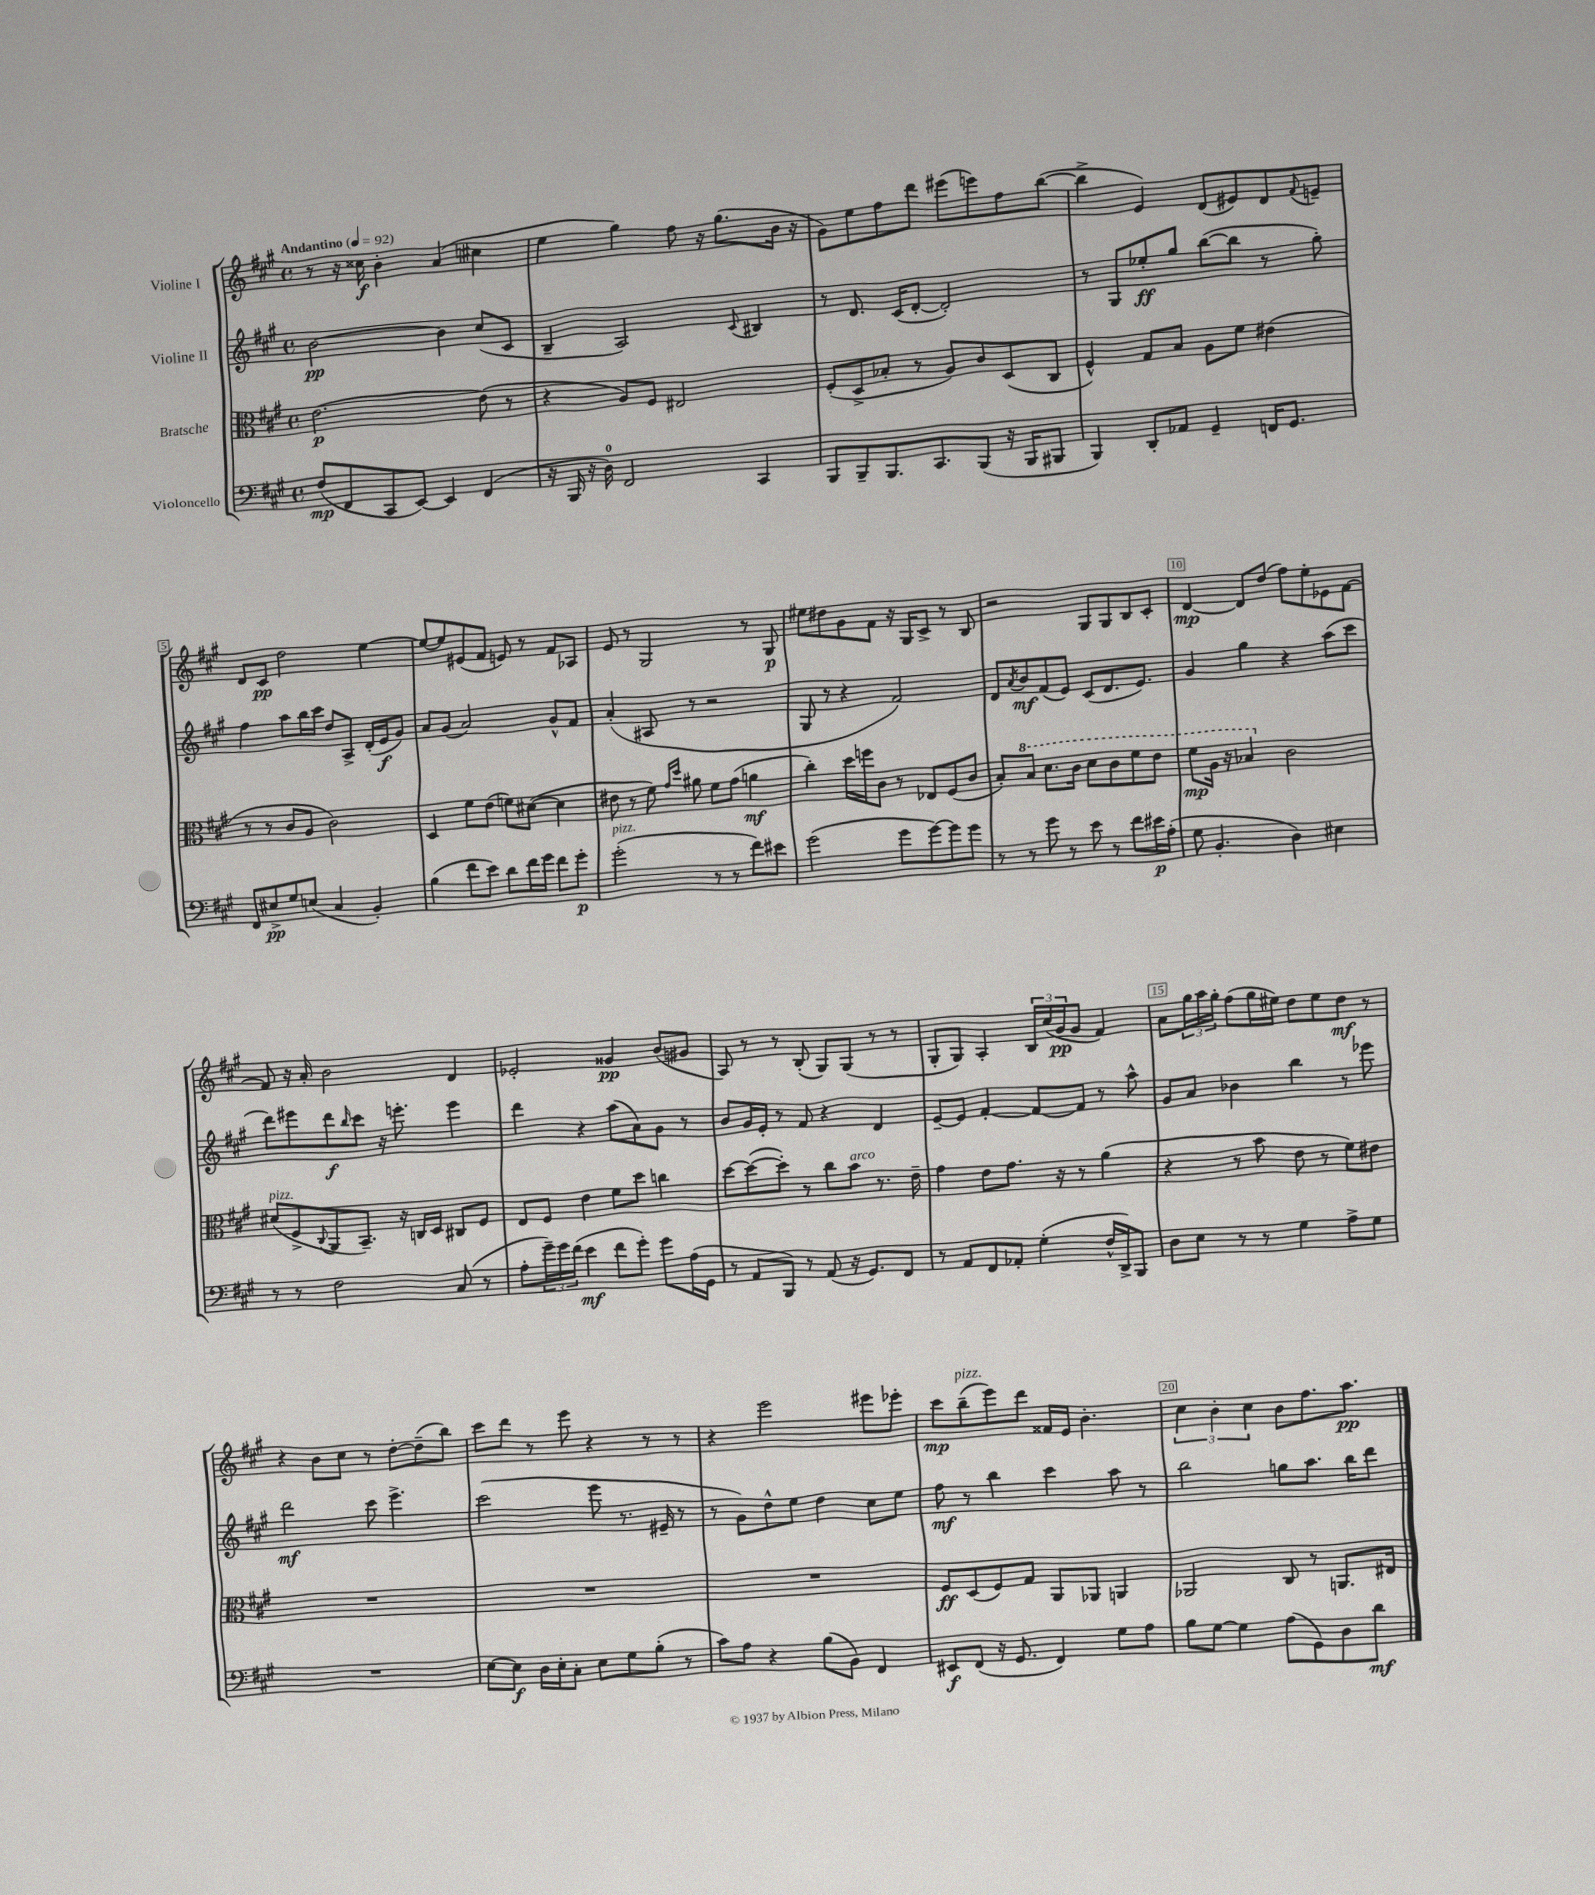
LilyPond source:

<<
\new StaffGroup <<
\new Staff = "s0" \with { instrumentName = "Violine I" } {
    \clef treble \key a \major \defaultTimeSignature \time 4/4 \tempo "Andantino" 4 = 92
    r8 r16 cisis''16\f b'4-. a'4( cis''4 |
    e''4 gis''4) fis''8 r16 gis''8.( b'16 r16 |
    gis'8) e''8 fis''8 d'''8 eis'''8( e'''8) fis''8 b''8~( |
    b''4-> e'4) d'8( eis'8) d'8 \appoggiatura { fis'8 } e'8-- |
    d'8 cis'8\pp d''2 e''4~ |
    e''8~ e''8 eis'8( fis'8 e'8) r8 fis'8 aes8 |
    e'8 r8 gis2 r8 gis8\p |
    eis''8 dis''8 gis'8 fis'8 r16 gis16 cis'8-> r8 b8 |
    r2 gis8 gis8 b8 cis'8-. |
    d'4~\mp d'8 d''8( fis''8) e''8-. ees'8 fis'8~ |
    fis'8 r16 a'16-. b'2 d'4 |
    ees'2-. gisis'4\pp b'8( gis'8 |
    a8) r8 r8 b8-.( gis8) gis8( r8 r8 |
    gis8-. gis8) a4-. \tuplet 3/2 { b16 cis''16( gis'16\pp } gis'8 fis'4) |
    a'8 \tuplet 3/2 { gis''16 a''16 gis''16-. } fis''8( gis''16 eis''16) d''8 eis''8 d''8\mf r8 |
    r4 b'8 cis''8 r8 d''8~-. d''8--( b''8) |
    cis'''8 d'''8 r8 e'''8 r4 r8 r8 |
    r4 e'''2 eis'''8 ees'''8-. |
    cis'''8\mp b''8--^\markup { \italic "pizz." }( e'''8) d'''8 fisis'16 e'16 b'4.-. |
    \tuplet 3/2 { cis''4 b'4-. cis''4 } b'8 fis''8. a''8.\pp \bar "|." |
}
\new Staff = "s1" \with { instrumentName = "Violine II" } {
    \clef treble \key a \major \defaultTimeSignature \time 4/4
    b'2~\pp b'4 cis''8( cis'8 |
    b4-- a2) \appoggiatura { cis'8 } bis4 |
    r8 d'8. cis'16( d'8~-. d'2-.) |
    r8 gis8 ees''8-.\ff gis''8 b''8~( b''8 r8 gis''8-.) |
    fis''4 a''8 b''16 cis'''16 d''8 a8-> d'16-.( e'16\f gis'8) |
    a'8 gis'8( a'2) gis'8-^ fis'8 |
    a'4-.( ais8 r8 r2 |
    gis8 r8 r4 fis'2) |
    d'8 \acciaccatura { a'8 } b'8\mf fis'8( e'8) cis'8( d'8. e'8.) |
    gis'4 gis''4 r4 a''8( cis'''8 |
    d'''8) eis'''8 d'''8\f \grace { b''16 } cis'''8 r16 e'''8.-. e'''4 |
    d'''4 r4 a''8( a'8) gis'8 r8 |
    b'8 gis'16 e'16-. r8 fis'8 r4 d'4 |
    e'8~-- e'8 fis'4~-. fis'8~ fis'8 r8 a''8-^ |
    gis'8 a'8 bes'4 b''4 r8 ees'''8 |
    d'''2\mf cis'''8 e'''4.-> |
    cis'''2( e'''8 r8. eis'16-- r8 |
    r8 gis'8) d''8-^ e''8 d''4 cis''8 e''8 |
    fis''8\mf r8 b''4 cis'''4 a''8 r8 |
    b''2 g''8 a''8. b''16 d'''8 \bar "|." |
}
\new Staff = "s2" \with { instrumentName = "Bratsche" } {
    \clef alto \key a \major \defaultTimeSignature \time 4/4
    e'2.~\p e'8( r8 |
    r4 a8) fis8 eis2 |
    fis8-.( d8-> bes8-. r8 a8) cis'8 d8( cis8 |
    fis4-^) gis8 b8 a8 fis'8 eis'4( |
    r8 r8 cis'8 a8 cis'2) |
    d4 fis'8 e'8( f'8) dis'8~( dis'4 |
    eis'8 r8 fis'8) \grace { gis'16 d''16 } ais'8 fis'8 gis'8( a'4\mf |
    cis''4-.) d''16 f''16 cis'8 r8 ees8 fis8( cis'8 |
    b8-.) \ottava #1 b'8 d''8. cis''16 d''8 cis''8 fis''8 e''8 |
    fis''8\mp a'16 r16 bes'4 \ottava #0 cis'2 |
    dis'8^\markup { \italic "pizz." }( fis8-> \appoggiatura { cis8 } a,8 b,8.--) r16 c16 d16 cis8 fis8 |
    e8 fis8 e'4 fis'8 d''8 c''4 |
    d''8~ d''8~( d''8-.) r8 cis''8 b'8^\markup { \italic "arco" } r8. e'16-- |
    gis'4 e'8 gis'8. r16 r8 a'4( |
    r4 r8 b'8 e'8 r8 fis'8) eis'8 |
    R1 |
    R1 |
    R1 |
    fis8\ff d8( fis8) gis8 a,8 aes,8 a,4 |
    aes,2 cis8 r8 a,8. eis16 \bar "|." |
}
\new Staff = "s3" \with { instrumentName = "Violoncello" } {
    \clef bass \key a \major \defaultTimeSignature \time 4/4
    fis8\mp( fis,8 cis,8 e,8~) e,4 fis,4( |
    r16 b,,16 r16 d16-0) fis,2 cis,4 |
    b,,8 b,,8-- b,,8. cis,8. b,,8( r16 b,,16 bis,,8 |
    b,,4) d,8-. aes,8 gis,4-- f,16 gis,8. |
    fis,8 eis8->\pp gis8 e8( cis4 b,4-.) |
    b4( fis'8 e'8) d'8 fis'16 gis'16 fis'8 gis'8-.\p |
    gis'2-.^\markup { \italic "pizz." }( r8 r8 fis'8) eis'8 |
    gis'2( gis'8 gis'8~) gis'8 gis'8 |
    r8 r8 gis'8 r8 e'8 r8 fis'8 eis'16\p a16-.( |
    gis8 b,4.-. d4) eis4 |
    r8 r8 fis2 cis8( r8 |
    a8-. \tuplet 3/2 { gis'16--) gis'16 fis'16( } e'4\mf fis'8 gis'8-.) gis'8 a16( gis,16 |
    r8 a,8 b,,8) r8 a,8( r16 gis,8.) fis,8 |
    r8 a,8 fis,8 aes,8-. gis4-.( fis16-^ d,16->) b,,8 |
    d8 e8 r8 r8 gis4 a8-> gis8 |
    R1 |
    e8~ e8\f d16 e16-. cis8-. e8 gis8 b8-.( r8 |
    cis'8) a8 r4 b8( b,8) fis,4 |
    eis,8\f fis,8( r16 gis,8. fis,4) gis8 a8 |
    b8 gis8~ gis4 a8( gis,8) d8 d'8\mf \bar "|." |
}
>>
>>
\layout { \context { \Score \override BarNumber.break-visibility = ##(#f #t #t) barNumberVisibility = #(every-nth-bar-number-visible 5) \override BarNumber.stencil = #(make-stencil-boxer 0.1 0.3 ly:text-interface::print) } }
